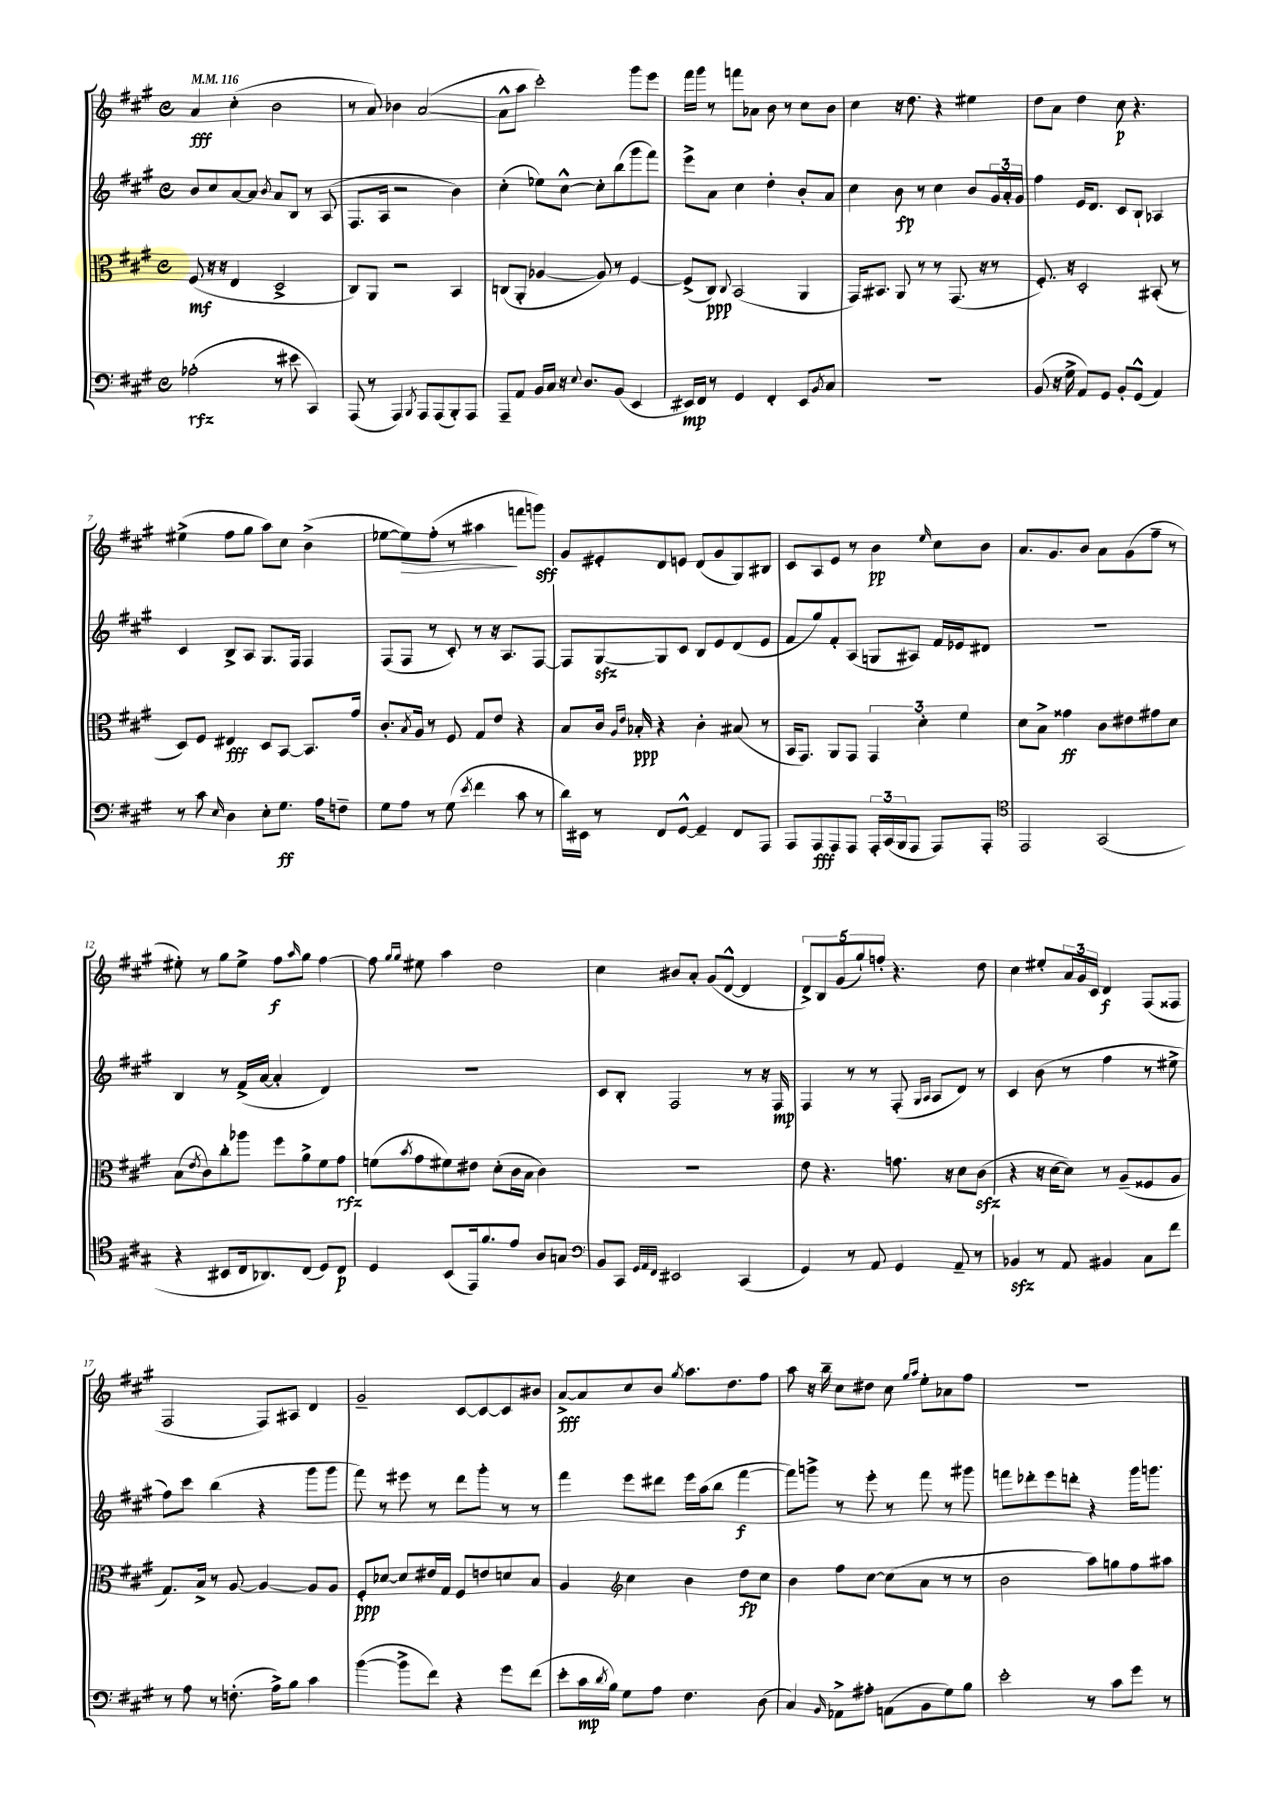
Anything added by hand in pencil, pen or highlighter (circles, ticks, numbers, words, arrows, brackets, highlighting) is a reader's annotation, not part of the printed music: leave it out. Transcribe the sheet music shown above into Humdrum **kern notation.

**kern	**kern	**kern	**kern
*staff4	*staff3	*staff2	*staff1
*clefF4	*clefC3	*clefG2	*clefG2
*k[f#c#g#]	*k[f#c#g#]	*k[f#c#g#]	*k[f#c#g#]
*M4/4	*M4/4	*M4/4	*M4/4
*met(c)	*met(c)	*met(c)	*met(c)
*MM116	*MM116	*MM116	*MM116
(2A-'\	(8F#/	8b/L	4a/
.	16r	8cc#/	.
.	16r	.	.
.	4E/	[8a/	(4cc#'\
.	.	8a/]J	.
.	.	8qb/	.
8r	2D^/	8a/L	2b\
8e#\	.	8B/J	.
4CC#/)	.	8r	.
.	.	(8A/	.
=	=	=	=
(8AAA/	8C#/L)	8.F#/L	8r
8r	8AA/J	.	8a/)
.	.	16A/Jk	.
4AAA/)	2r	2r	4b-\
8qBBB/	.	.	.
8AAA/L	.	.	([2a/
(8AAA/	.	.	.
8BBB'/)	4BB/	4b\)	.
8AAA/J	.	.	.
=	=	=	=
8AAA~/L	(8C/L	(4cc#'\	8a^^\]L
8AA/J	8AA'/J	.	8aa\J
16BB/LL	[4A-/	8ee-\L)	2ccc#'\)
16C#/JJ	.	.	.
16r	.	[8cc#^^\J	.
8qqE/	.	.	.
8.D/L	.	.	.
.	8A-/])	8cc#'\]L	.
(8BB/J	8r	(8bb\	.
4EE/	[4F#/	8ggg#\	8ggg#\L
.	.	8fff#\J)	8eee\J
=	=	=	=
16EE#/LL)	(8F#^/]L	8eee^\L	16fff#\LL
16FF#/JJ	.	.	16ggg#\JJ
8r	8C#/J)	8a\J	8r
.	8qqC#/	.	.
4GG#/	(2BB/	4cc#\	8fff\L
.	.	.	8a-\J
4FF#'/	.	4dd'\	8b\
.	.	.	8r
8EE#/L	4AA/	8b'/L	8cc#\L
8qBB/	.	.	.
8C#/J	.	8a/J	8b\J
=	=	=	=
1r	16GG#/LK)	4cc#\	4cc#\
.	8.BB#/J	.	.
.	8AA/	8b\	16r
.	.	.	8.dd\
.	8r	8r	.
.	8r	4cc#\	4r
.	(8.GG#/	.	.
.	.	8b/L	4ee#\
.	16r	.	.
.	8r	24g#/L	.
.	.	24a'/	.
.	.	24g#/JJ	.
=	=	=	=
(8BB/	8.F#'/)	4ff#\	8dd\L
16r	.	.	8a\J
16G#^\	16r	.	.
8AA/L)	2D'/	16e/LK	4dd\
.	.	8.d/J	.
8GG#/J	.	.	.
8BB'/L	.	8c#/L	8cc#\
(8GG#^^/J	.	8B`/J	4.r
4AA/)	(8BB#'/	4A-/	.
.	8r	.	.
=	=	=	=
8r	8D/L)	4c#/	(4ee#^\
8c#\	8F#/J	.	.
16qqE/	.	.	.
4D\	4E#/	8B^/L	8ff#\L
.	.	8A/J	8gg#\J
8E'\L	8D/L	8.G#/L	8aa\L)
8.G#\J	[8BB/J	.	8cc#\J
.	.	16F#/Jk	.
.	8.BB/]L	4F#/	(4b^\
16A\LK	.	.	.
8F~\J	.	.	.
.	16g#/Jk	.	.
=	=	=	=
8G#\L	8.c#'/L	(8F#/L	[8ee-\L
8A\J	.	8F#/J	8ee-\])
.	8qB/	.	.
.	16A/Jk	.	.
8r	8r	8r	(8ff#'\J
(8G#\	8F#/	8c#'/)	8r
8qe/	.	.	.
4f#\	8G#/L	8r	4aa#\
.	8e/J	16r	.
.	.	8.A/L	.
8c#\	4r	.	8fff\L
8r	.	[8F#/J	8ggg\J)
=	=	=	=
16d\LL)	8B/L	8F#/]L	8g#/L
16EE#\JJ	.	.	.
8r	16c#/Jk	[8G#/	8e#'/
.	16qqA/LL	.	.
.	16qqe/JJ	.	.
.	16B-'/	.	.
8FF#/L	4r	8G#/]	8d/
[8GG#^^/J	.	8c#/J	8e/J
4GG#~/]	4c#'\	8B/L	(8d/L
.	.	8e/	8g#/
8FF#/L	(8B#/	(8d/	8G#/)
8AAA/J	8r	8e/J	8B#/J
=	=	=	=
8AAA/L	16BB/LK	8f#/L	8c#/L
.	8.GG#/J)	.	.
8AAA/	.	8gg#/)	8A/
8AAA/	8AA/L	8f#'/	8e/J
8AAA/J	8GG#/J	(8A/J	8r
24AAA'/LL	6GG#/	8G/L	4b\
(24CC#/	.	.	.
24BBB/J	.	.	.
8AAA/J	.	8A#/J)	.
.	6d'\	.	.
.	.	.	16qqee/
8AAA/L)	.	16f#/LL	8cc#\L
.	.	16e-/J	.
.	6f#\	.	.
8AAA'/J	.	8d#/J	8b\J
=	=	=	=
*clefC4	*	*	*
2EE/	8d\L	1r	8.a/L
.	8B^\J	.	.
.	.	.	8.g#/
.	4g##\	.	.
.	.	.	8b/J
(2GG#/	8c#\L	.	8a\L
.	8e#\	.	(8g#\
.	8g#\	.	8ff#~\J
.	8d\J	.	8r
=	=	=	=
4r	(8B\L	4B/	8ee#'\)
.	8qe/	.	.
.	8c#\)	.	8r
8BB#/L	8cc#'\	8r	8gg#\L
16C#/k	8aa-\J	(16f#^/LL	8ee#^\J
8.AA-/)	.	[16a/JJ	.
.	8ff#\L	4a'/]	8ff#\L
.	.	.	16qqaa/
(8C#/J	8a^\	.	8gg#\J
8D/L)	8f#\	4d/)	[4ff#\
8C#/J	8g#\J	.	.
=	=	=	=
4D/	(8f\L	1r	8ff#\]
.	.	.	16qqgg#/LL
.	8qb/	.	16qqgg#/JJ
.	8g#\	.	8ee#\
(8BB/L	8f#\)	.	4aa\
16EE/k)	8e#\J	.	.
8.f#/	.	.	.
.	(8d'\L	.	2dd\
8e/J	16c#\L	.	.
.	16B\JJ	.	.
8A/L	4c#\)	.	.
8G/J	.	.	.
=	=	=	=
*clefF4	*	*	*
8BB/L	1r	8c#/L	4cc#\
8CC#/J	.	8B'/J	.
32qqGG#/LLL	.	.	.
32qqAA/	.	.	.
32qqFF#/JJJ	.	.	.
2EE#/	.	2F#/	8b#/L
.	.	.	8a'/J
.	.	.	(8g#/L
.	.	.	[8d^^/J
(4CC#/	.	8r	4d/]
.	.	16r	.
.	.	16F#/	.
=	=	=	=
4GG#/)	8e\	4F#/	10d^/L)
.	.	.	10B/
.	4.r	.	.
.	.	.	(10g#/
8r	.	8r	.
.	.	.	10gg#`/)
8AA/	.	8r	.
.	.	.	10ff'/J
4GG#/	8.g\	(8F#'/	4.r
.	.	16qqG#/LL	.
.	.	16qqA/JJ	.
.	.	8A/L	.
.	16r	.	.
8AA~/	8d\L	8d/J)	.
8r	(8c#\J	8r	8dd\
=	=	=	=
4BB-/	4r	4c#/	4cc#\
8r	16r	(8b\	8ee#'/L
.	[16d\LK	.	.
8AA/	8d\]J)	8r	24a/L
.	.	.	24g#/
.	.	.	24c#/JJ
4BB#/	8r	4ff#\	4d/
.	(8A~/L	.	.
8C#\L	8F##/	8r	(8F#/L
8f#\J	8A/J	8ee#^\	8F##/J
=	=	=	=
8r	8.G#/L)	8ff#\L)	2F#/
8A\	.	8ccc#\J	.
.	16B^/Jk	.	.
8r	8r	(4bb\	.
(8.F'\	[8A/	.	.
.	4A/_	4r	8F#/L)
16A^\LK)	.	.	.
8B\J	.	.	8A#/J
4c#\	8A/]L	8ggg#\L	4d/
.	8A/J	8ggg#\J	.
=	=	=	=
([4b\	8F#'/L	8fff#\)	2g#~/
.	[8d-/J	8r	.
8b^\]L	8d-/]L	8eee#\	.
8f#\J)	16e#/L	8r	.
.	16G#/JJ	.	.
4r	8F#/L	8ddd\L	[8c#/L
.	8e/	8ggg#'\J	8c#/_
8g#\L	8d/	8r	8c#/]
(8f#\J	8B/J	8r	8b#/J
=	=	=	=
8e'\L	4A/	4fff#\	[8a^/L
16c#\L	.	.	8a/]
8qd/	.	.	.
16B\JJ)	.	.	.
*	*clefG2	*	*
8G#\L	4cc#\	8eee\L	8cc#/
8A\J	.	8ddd#\J	8b/J
.	.	.	8qgg#/
4.F#\	4b\	16eee\LL	8.aa\L
.	.	(16aa\J	.
.	.	8bb\J	.
.	.	.	8.dd\
.	8dd\L	[4fff#\	.
(8D\	8cc#\J	.	8ff#\J
=	=	=	=
4C#/)	4b\	8fff#\]L)	8aa\
.	.	8ggg^\J	16r
.	.	.	16bb~\
16qqBB/	.	.	.
8AA-^\L	8ff#\L	8r	8cc#\L
8A#'\J	[8cc#\J	8eee'\	8dd#\J
(8AA\L	(8cc#\]L	8r	8cc#\
.	.	.	16qqgg#/LL
.	.	.	16qqaa/JJ
8BB\	8a\J	8fff#\	8ee'\L
8G#\)	8r	8r	8a-\
8B\J	8r	8ggg#\	8ff#\J
=	=	=	=
2e'\	2b\	8fff\L	1r
.	.	8ddd-'\	.
.	.	8eee\	.
.	.	8ddd'\J	.
8r	8aa\L)	4r	.
8c#\L	8gg\	.	.
8g#\J	8ff#\	16ggg#\LK	.
.	.	8.ggg\J	.
8r	8aa#\J	.	.
==	==	==	==
*-	*-	*-	*-
